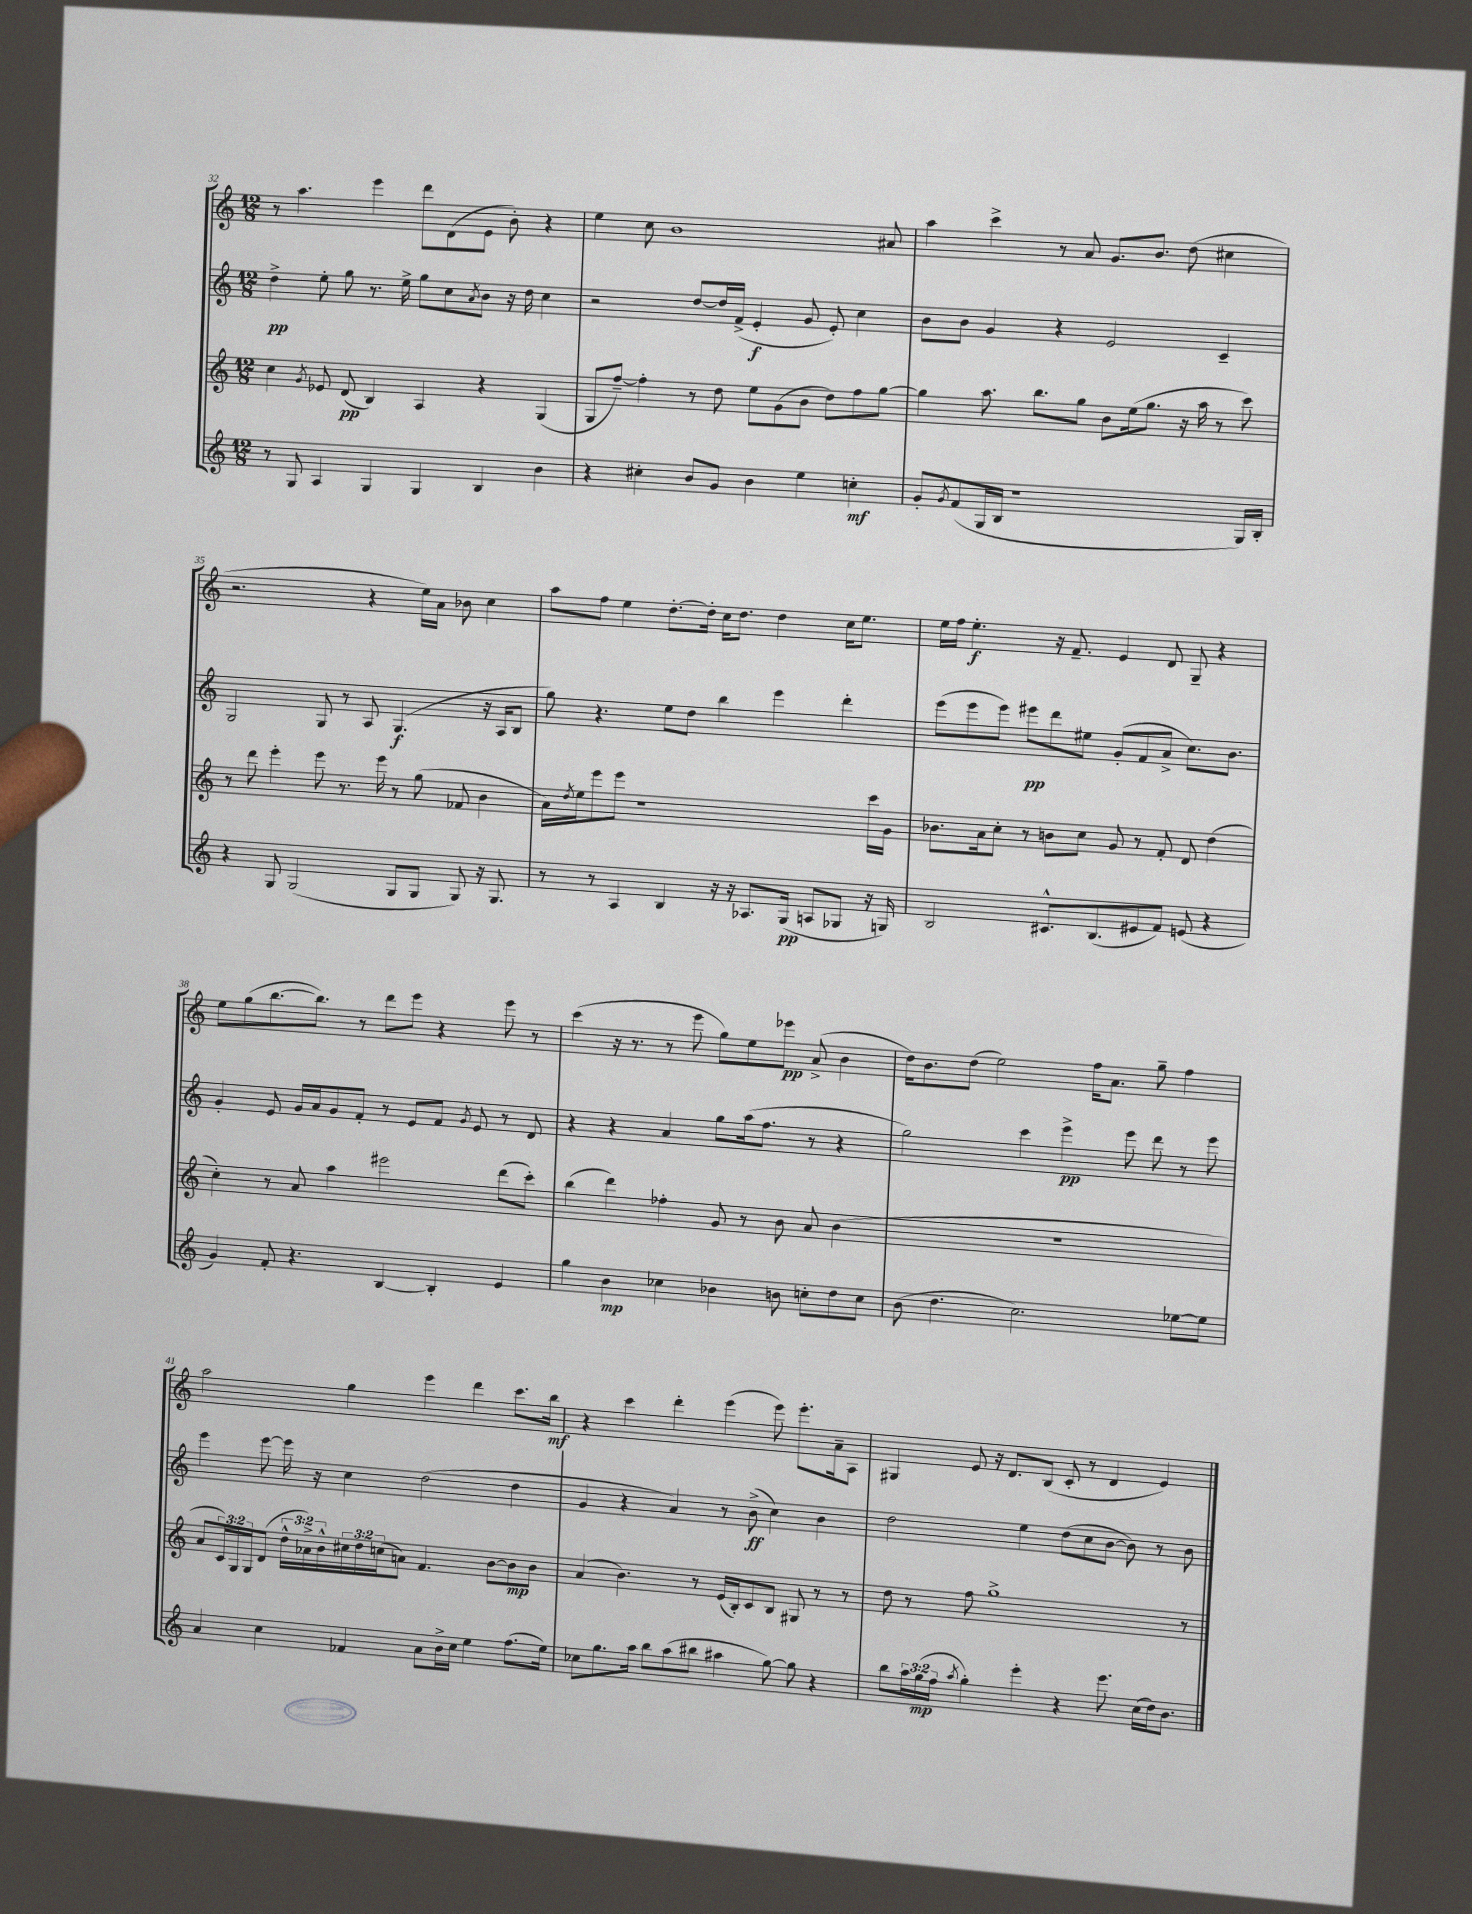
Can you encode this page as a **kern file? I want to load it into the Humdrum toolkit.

**kern	**dynam	**kern	**dynam	**kern	**dynam	**kern	**dynam
*part4	*part4	*part3	*part3	*part2	*part2	*part1	*part1
*staff4	*staff4	*staff3	*staff3	*staff2	*staff2	*staff1	*staff1
*clefG2	*	*clefG2	*	*clefG2	*	*clefG2	*
*k[]	*	*k[]	*	*k[]	*	*k[]	*
*M12/8	*	*M12/8	*	*M12/8	*	*M12/8	*
=32	=32	=32	=32	=32	=32	=32	=32
8r	.	4cc\	.	4dd^\	pp	8r	.
8G/	.	.	.	.	.	4.aa\	.
.	.	8qg/	.	.	.	.	.
4A/	.	8e-X/	.	8ee'\	.	.	.
.	.	(8d/	pp	8gg\	.	.	.
4G/	.	4B/)	.	8.r	.	4eee\	.
.	.	.	.	16ee^\	.	.	.
4G/	.	4A/	.	8gg\L	.	8ddd\L	.
.	.	.	.	8cc\	.	(8d\	.
.	.	.	.	8qa/	.	.	.
4B/	.	4r	.	8b\J	.	8e\J	.
.	.	.	.	16r	.	8b'\)	.
.	.	.	.	16dd\	.	.	.
4b\	.	(4G/	.	4cc\	.	4r	.
=33	=33	=33	=33	=33	=33	=33	=33
4r	.	8G/L	.	2r	.	4ee\	.
.	.	[8ff~/J)	.	.	.	.	.
4cc#X'\	.	4ff'\]	.	.	.	8cc\	.
.	.	.	.	.	.	1b	.
8b/L	.	8r	.	[8dd/L	.	.	.
8g/J	.	8dd\	.	16dd/L]	.	.	.
.	.	.	.	(16f^/JJ	.	.	.
4b\	.	8ee\L	.	4e'/	f	.	.
.	.	(8g\	.	.	.	.	.
4ee\	.	8b\J	.	8g/	.	.	.
.	.	8dd\L)	.	8e'/)	.	.	.
4ccn'\	mf	8ff\	.	4cc\	.	.	.
.	.	[8gg\J	.	.	.	8a#X/	.
=34	=34	=34	=34	=34	=34	=34	=34
8g'/L	.	4gg\]	.	8b\L	.	4aa\	.
8qg/	.	.	.	.	.	.	.
(8f/	.	.	.	8b\J	.	.	.
16G/L	.	8.aa\	.	4g/	.	4ccc^\	.
16B/JJ	.	.	.	.	.	.	.
1r	.	.	.	.	.	.	.
.	.	8.bb\L	.	.	.	.	.
.	.	.	.	4r	.	8r	.
.	.	8gg\J	.	.	.	8a/	.
.	.	8b\L	.	2e/	.	8.g/L	.
.	.	(16ee\k	.	.	.	.	.
.	.	8.gg\J	.	.	.	8.b/J	.
.	.	16r	.	.	.	(8dd\	.
.	.	16aa\	.	.	.	.	.
.	.	8r	.	4c~/	.	4cc#X\	.
16G/LL)	.	8ccc\)	.	.	.	.	.
16B'/JJ	.	.	.	.	.	.	.
!!LO:LB:g=z
=35	=35	=35	=35	=35	=35	=35	=35
4r	.	8r	.	2G/	.	2.r	.
.	.	8ddd\	.	.	.	.	.
8G/	.	4eee'\	.	.	.	.	.
(2G/	.	.	.	.	.	.	.
.	.	8eee\	.	8G/	.	.	.
.	.	8.r	.	8r	.	.	.
.	.	.	.	8A/	.	4r	.
.	.	16eee\	.	.	.	.	.
8G/L	.	8r	.	(4.G/	f	.	.
8G/J	.	(8gg\	.	.	.	16ee\LL)	.
.	.	.	.	.	.	16a\JJ	.
8G/)	.	8f-X/	.	.	.	8b-X\	.
16r	.	4b\	.	16r	.	4cc\	.
8.G/	.	.	.	16A/KL	.	.	.
.	.	.	.	8B/J	.	.	.
=36	=36	=36	=36	=36	=36	=36	=36
8r	.	16a\LL)	.	8gg\)	.	8aa\L	.
.	.	8qdd/	.	.	.	.	.
.	.	16ee\J	.	.	.	.	.
8r	.	8eee\	.	4.r	.	8ff\J	.
4A/	.	8eee\J	.	.	.	4ee\	.
.	.	1r	.	.	.	.	.
4B/	.	.	.	8ee\L	.	[8.dd'\L	.
.	.	.	.	8dd\J	.	.	.
.	.	.	.	.	.	16dd'\Jk]	.
16r	.	.	.	4bb\	.	16cc\KL	.
16r	.	.	.	.	.	8.dd\J	.
8.A-X/L	.	.	.	.	.	.	.
.	.	.	.	4eee\	.	4dd\	.
(16G/Jk	pp	.	.	.	.	.	.
8An/L	.	.	.	.	.	.	.
8G-X/J	.	.	.	4ddd'\	.	16cc\KL	.
.	.	.	.	.	.	8.ee\J	.
16r	.	16ccc\LL	.	.	.	.	.
16Gn/)	.	16g\JJ	.	.	.	.	.
=37	=37	=37	=37	=37	=37	=37	=37
2B/	.	8.b-X\L	.	(8eee\L	.	16ee\LL	.
.	.	.	.	.	.	16ff\JJ	.
.	.	.	.	8eee\	.	4.ee'\	f
.	.	16a\k	.	.	.	.	.
.	.	8cc'\J	.	8eee\J)	.	.	.
.	.	8r	.	8eee#X\L	pp	.	.
8.c#X^^/L	.	8bn\L	.	8ddd\	.	16r	.
.	.	.	.	.	.	8.f~/	.
.	.	8cc\J	.	8ee#X\J	.	.	.
(8.B/	.	.	.	.	.	.	.
.	.	8g/	.	(8g'/L	.	4e/	.
8e#X/	.	8r	.	8f/	.	.	.
8f/J)	.	8f'/	.	8a^/J	.	8d/	.
(8en/	.	8d/	.	8.cc\L)	.	8G~/	.
4r	.	(4dd\	.	.	.	4r	.
.	.	.	.	8.b\J	.	.	.
!!LO:LB:g=z
=38	=38	=38	=38	=38	=38	=38	=38
4g/)	.	4cc'\)	.	4g'/	.	8ee\L	.
.	.	.	.	.	.	(8gg\	.
8f'/	.	8r	.	8e/	.	[8.bb\	.
4.r	.	8a/	.	16g/LL	.	.	.
.	.	.	.	16a/J	.	8.bb\J])	.
.	.	4aa\	.	8g/	.	.	.
.	.	.	.	8f'/J	.	8r	.
[4B/	.	2eee#X\	.	8r	.	8ddd\L	.
.	.	.	.	8e/L	.	8eee\J	.
4B'/]	.	.	.	8f/J	.	4r	.
.	.	.	.	8qg/	.	.	.
.	.	.	.	8e/	.	.	.
4e/	.	(8ddd\L	.	8r	.	8eee\	.
.	.	8ccc'\J)	.	8d/	.	8r	.
=39	=39	=39	=39	=39	=39	=39	=39
4gg\	.	(4bb\	.	4r	.	(4ccc\	.
4b\	mp	4ddd\)	.	4r	.	16r	.
.	.	.	.	.	.	8.r	.
4cc-X\	.	4ff-X'\	.	4a/	.	8r	.
.	.	.	.	.	.	8eee\	.
4b-X\	.	8g/	.	8gg\L	.	8gg\L)	.
.	.	8r	.	(16aa\k	.	8ee\	.
.	.	.	.	8.ff\J	.	.	.
8bn\	.	8b\	.	.	.	8eee-X\J	pp
8ccn'\L	.	8a/	.	8r	.	(8a^/	.
8dd\	.	(4b\	.	4r	.	4b\	.
8cc\J	.	.	.	.	.	.	.
=40	=40	=40	=40	=40	=40	=40	=40
(8b\	.	1.r	.	2gg\)	.	16dd\KL)	.
.	.	.	.	.	.	8.b\	.
4.dd\	.	.	.	.	.	.	.
.	.	.	.	.	.	(8dd\J	.
.	.	.	.	.	.	2ee\)	.
2.cc\)	.	.	.	4ccc\	.	.	.
.	.	.	.	4eee^\	pp	.	.
.	.	.	.	.	.	16ff\KL	.
.	.	.	.	.	.	8.a\J	.
.	.	.	.	8eee\	.	.	.
.	.	.	.	8ddd\	.	8gg~\	.
[8ee-X\L	.	.	.	8r	.	4ff\	.
8ee-\J]	.	.	.	8eee\	.	.	.
!!LO:LB:g=z
=41	=41	=41	=41	=41	=41	=41	=41
4a/	.	8a/L	.	4eee\	.	2aa\	.
.	.	24c/L)	.	.	.	.	.
.	.	24G/	.	.	.	.	.
.	.	24G/J	.	.	.	.	.
4cc\	.	(8d/J	.	[8eee\	.	.	.
.	.	24dd^^\LL	.	16eee\]	.	.	.
.	.	24a-X^\)	.	.	.	.	.
.	.	.	.	16r	.	.	.
.	.	24b^^\	.	.	.	.	.
4f-X/	.	24cc#X\	.	4cc\	.	4gg\	.
.	.	24dd\	.	.	.	.	.
.	.	(24ccn\J	.	.	.	.	.
.	.	8an\J)	.	.	.	.	.
8a\L	.	4.f/	.	(2dd\	.	4eee\	.
16b^\L	.	.	.	.	.	.	.
16cc\JJ	.	.	.	.	.	.	.
4ee\	.	.	.	.	.	4ddd\	.
.	.	[8b\L	.	.	.	.	.
(8.ff\L	.	8b\]	mp	4dd\	.	8.ccc\L	.
.	.	8b\J	.	.	.	.	.
16ee\Jk)	.	.	.	.	.	16bb\Jk	mf
=42	=42	=42	=42	=42	=42	=42	=42
8cc-X\L	.	(4a/	.	4g/	.	4r	.
8.gg\	.	.	.	.	.	.	.
.	.	4.b\)	.	4r	.	4ccc\	.
16aa\Jk	.	.	.	.	.	.	.
8bb\L	.	.	.	.	.	.	.
(8aa\	.	.	.	4a/)	.	4ddd'\	.
8bb#X\J	.	8r	.	.	.	.	.
4aa#X\	.	(16e/LL	.	8r	.	(4eee\	.
.	.	16B'/J)	.	.	.	.	.
.	.	8c/	.	(8b^\	ff	.	.
[8gg\)	.	8B/J	.	4cc\)	.	8eee\)	.
8gg\]	.	8G#X/	.	.	.	8.eee'\L	.
4r	.	8r	.	4b\	.	.	.
.	.	.	.	.	.	16a~\k	.
.	.	8r	.	.	.	8A\J	.
=43	=43	=43	=43	=43	=43	=43	=43
8bb\L	.	8dd\	.	2dd\	.	4G#X/	.
24aa\L	.	8r	.	.	.	.	.
(24gg\	mp	.	.	.	.	.	.
24ff\JJ	.	.	.	.	.	.	.
8qaa/	.	.	.	.	.	.	.
4gg'\)	.	8ff\	.	.	.	8e/	.
.	.	1gg^	.	.	.	16r	.
.	.	.	.	.	.	8.d/L	.
4eee'\	.	.	.	4ee\	.	.	.
.	.	.	.	.	.	(8B/J	.
4r	.	.	.	(8dd\L	.	8c'/	.
.	.	.	.	8cc\	.	8r	.
8.eee\	.	.	.	[8b\J	.	4d/	.
.	.	.	.	8b\])	.	.	.
(16cc\LL	.	.	.	.	.	.	.
16dd\J)	.	.	.	8r	.	4e/)	.
8.b\J	.	.	.	.	.	.	.
.	.	8r	.	8b\	.	.	.
==	==	==	==	==	==	==	==
*-	*-	*-	*-	*-	*-	*-	*-
